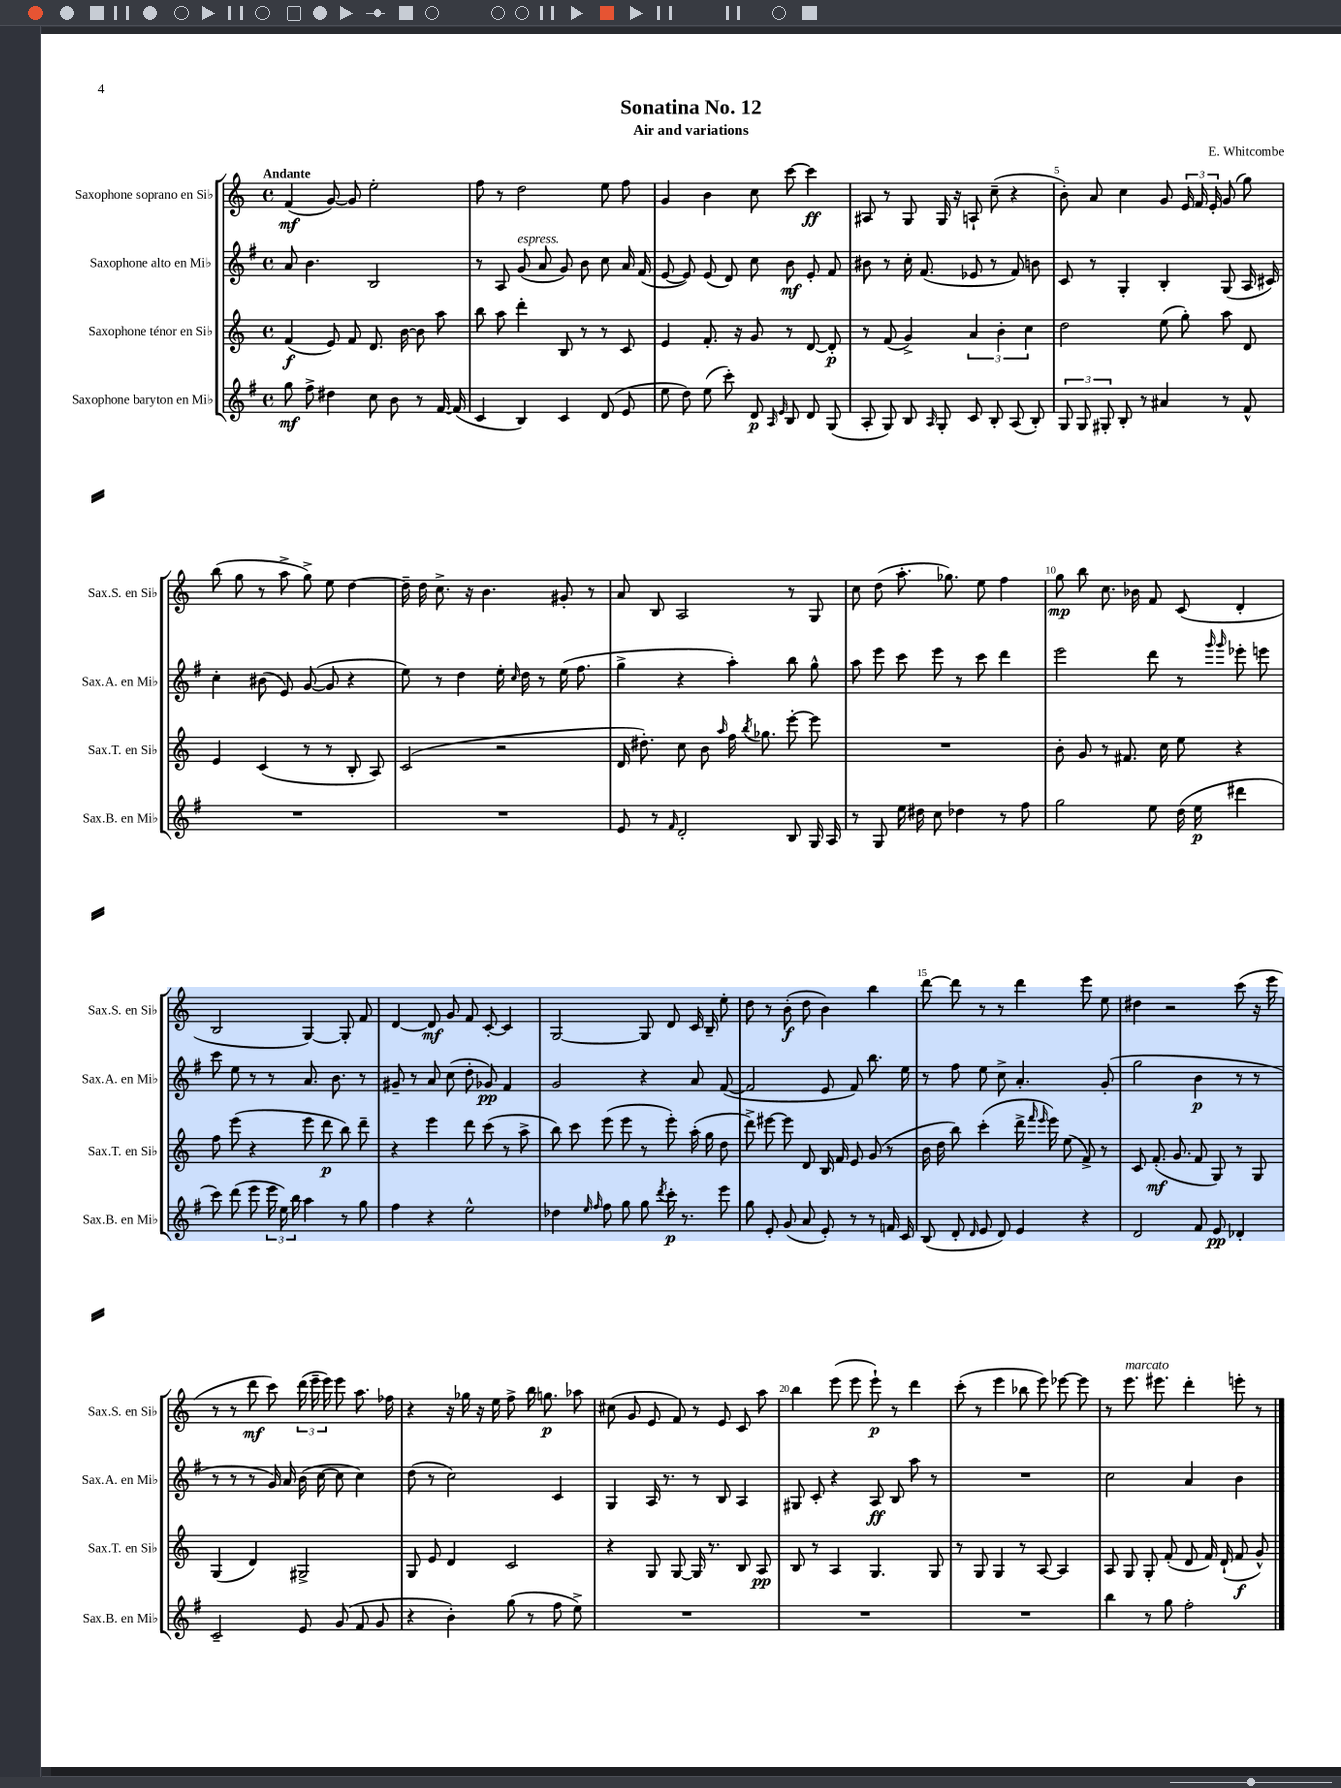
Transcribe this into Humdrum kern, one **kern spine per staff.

**kern	**kern	**kern	**kern
*staff4	*staff3	*staff2	*staff1
*clefG2	*clefG2	*clefG2	*clefG2
*k[f#]	*k[]	*k[f#]	*k[]
*M4/4	*M4/4	*M4/4	*M4/4
*met(c)	*met(c)	*met(c)	*met(c)
8gg	(4f	8a	(4f
8ff#^	.	4.b	.
4dd#	8e)	.	[8g)
.	8f	.	8g]
8cc	8.d	2B	2ee'
8b	.	.	.
.	[16b	.	.
8r	8b]	.	.
[16f#	8aa	.	.
(16f#]	.	.	.
=	=	=	=
4c	8bb	8r	8ff
.	8aa	8A	8r
4B)	4ddd'	(8g	2dd
.	.	8a	.
4c	8B	8g)	.
.	8r	8b	.
(8d	8r	8cc	8ee
8e	8c	16a	8ff
.	.	(16f#	.
=	=	=	=
8ee	4e	[8e	4g
8dd)	.	8e])	.
(8ee	8.f'	(8e	4b
8ccc')	.	8d)	.
.	16r	.	.
8d	8g	8cc	8cc
16qqA	.	.	.
16qqe	.	.	.
8B	8r	8b	[8ccc
8d	[8d	8e'	4ccc]
(8G	8d']	8f#	.
=	=	=	=
8A'	8r	8b#	8A#
8G)	(8f	8r	8r
8B	4g^)	16cc'	8G
.	.	(8.f#	.
16qqA	.	.	.
8G'	.	.	16G
.	.	.	16r
8c	6a	8e-	8A`
8B'	.	8r	(8cc~
.	6b'	.	.
(8A	.	8f#)	4r
.	6cc	.	.
8B')	.	8b	.
=	=	=	=
12G	2dd	8c	8b')
12G	.	.	.
.	.	8r	8a
12G#'	.	.	.
8B'	.	4G'	4cc
8r	.	.	.
4a#	(8ee	4B'	8g
.	8gg')	.	24e
.	.	.	24f
.	.	.	24e'
8r	8aa	(8G	(8g
8f#^^	8d	16A	8gg)
.	.	16c#)	.
=	=	=	=
1r	4e	4cc'	(8bb
.	.	.	8gg
.	(4c	(8b#	8r
.	.	8e)	8aa^
.	8r	([8g	8gg^)
.	8r	8g]	8ee
.	8B'	4r	[4dd
.	8A)	.	.
=	=	=	=
1r	(2c	8ee)	16dd~]
.	.	.	16dd
.	.	8r	8.cc^
.	.	4dd	.
.	.	.	16r
.	.	.	4.b
.	2r	16ee'	.
.	.	16qqcc	.
.	.	16dd	.
.	.	8r	.
.	.	(16ee	8g#'
.	.	8.ff#	.
.	.	.	8r
=	=	=	=
8e	16d	4gg^	8a
.	8.dd#')	.	.
8r	.	.	8B
16qqf#	.	.	.
2d'	8cc	4r	2A
.	8b	.	.
.	16qqaa	.	.
.	16ff	4aa')	.
.	8qbb	.	.
.	8.gg-	.	.
8B	[8eee'	8bb	8r
16G	8eee]	8gg^^	8G
16A	.	.	.
=	=	=	=
8r	1r	8aa	8cc
8G	.	8eee	(8dd
16ee	.	8ccc	8.aa'
16dd#	.	.	.
8cc	.	8eee	.
.	.	.	8.gg-)
4dd-	.	8r	.
.	.	8ccc	8ee
8r	.	4ddd	4ff
8ff#	.	.	.
=	=	=	=
2gg	8b'	2eee	8gg
.	8g	.	8bb
.	8r	.	8.cc
.	8.f#	.	.
.	.	.	16b-
8ee	.	8ddd	8f
.	16cc	.	.
(16dd	8ee	8r	(8c
16ee	.	.	.
.	.	16qqggg	.
.	.	16qqggg	.
4ddd#	4r	8eee-'	4d'
.	.	8eee	.
=	=	=	=
8ccc)	8ff	8ccc	2B
(8ddd	(8eee	8ee	.
8eee	4r	8r	.
24eee	.	8r	.
24ee)	.	.	.
24bb	.	.	.
4aa	8eee	8.a	[4G)
.	8ddd	.	.
.	.	8.b	.
8r	8bb)	.	8G']
8gg	8ddd~	8r	8f
=	=	=	=
4ff#	4r	8g#~	[4d
.	.	8r	.
4r	4eee	8a	8d]
.	.	(8cc	8g
2ee^^	8ddd	8dd'	8f
.	(8ccc	8g-)	[8c'
.	8r	4f#	4c]
.	8aa^	.	.
=	=	=	=
4dd-	8bb)	2g	[2G
.	8ccc	.	.
16qqee	.	.	.
16qqff#	.	.	.
8ff#	(8eee	.	.
8gg	8eee	.	.
8gg	8r	4r	8G]
8qddd	.	.	.
16ccc'	8eee')	.	8d
8.r	.	.	.
.	(16aa'	8a	16c
.	16gg	.	16B~
8eee	8dd	([8f#	8ee'
=	=	=	=
8gg	8ddd^)	2f#]	8dd
8e'	[8eee#	.	8r
(8g	8eee#]	.	(8b'
8a	8d	.	8dd
8e')	16B	8e	4b)
.	16f	.	.
8r	8e	8f#)	.
8r	(8g	8.bb	4bb
16f	8r	.	.
16c	.	16ee	.
=	=	=	=
(8B	16b	8r	[8ddd
.	16dd	.	.
8d'	8bb)	8ff#	8ddd]
16qqd	.	.	.
8e	(4ccc'	8ee	8r
8d)	.	8cc^	8r
4e	16ddd^	4.a'	4ddd
.	16qqfff	.	.
.	16qqeee	.	.
.	16eee)	.	.
.	(8ee	.	.
4r	8f^)	.	8eee
.	8r	(8g'	8ee
=	=	=	=
2d	8c	2gg	4dd#
.	(8.f'	.	.
.	.	.	2r
.	8.g	.	.
8f#	8f	4b	.
8e	8G)	.	.
4d-'	8r	8r	(8ccc
.	8G	8r	16r
.	.	.	16eee
=	=	=	=
2c~	(4G	8r	8r
.	.	8r	8r
.	4d)	8r	8ddd
.	.	16g)	8ccc)
.	.	16a	.
8e	2G#^	(16b	(24ddd
.	.	.	24eee~
.	.	[16cc	.
.	.	.	24eee)
(8g	.	8cc]	8eee
8f#	.	4cc)	8.aa
8g	.	.	.
.	.	.	16ff-
=	=	=	=
4r	8G	(8dd	4r
.	8e	8r	.
4b')	4d	2cc)	16r
.	.	.	16gg-
.	.	.	16r
.	.	.	16ee
(8gg	2c	.	8ff^
8r	.	.	16bb
.	.	.	8.gg
8ff#	.	4c	.
8ee^)	.	.	8aa-
=	=	=	=
1r	4r	4G	(8cc#
.	.	.	8g
.	8G	16A	8e
.	.	8.r	.
.	[8G	.	8f)
.	16G]	8r	8r
.	8.r	.	.
.	.	8B	8e
.	8B	4A	8c
.	8A	.	8aa
=	=	=	=
1r	8B	8G#	4bb
.	8r	8c'	.
.	4A	4r	(8eee
.	.	.	8eee
.	4.G	8A	8eee`)
.	.	8B	8r
.	.	8aa	4ddd
.	8G	8r	.
=	=	=	=
1r	8r	1r	(8ccc'
.	8G	.	8r
.	4G	.	4eee
.	8r	.	8bb-
.	[8A	.	8eee)
.	4A]	.	[8eee-
.	.	.	8eee-]
=	=	=	=
4bb	8A	2cc	8r
.	8G	.	8.eee
8r	8G'	.	.
.	.	.	8.eee#
8gg	(8f'	.	.
2ff#'	8d	4a	4ddd'
.	16f)	.	.
.	(16d`	.	.
.	8f	4b	8eee'
.	8g^^)	.	8r
==	==	==	==
*-	*-	*-	*-
